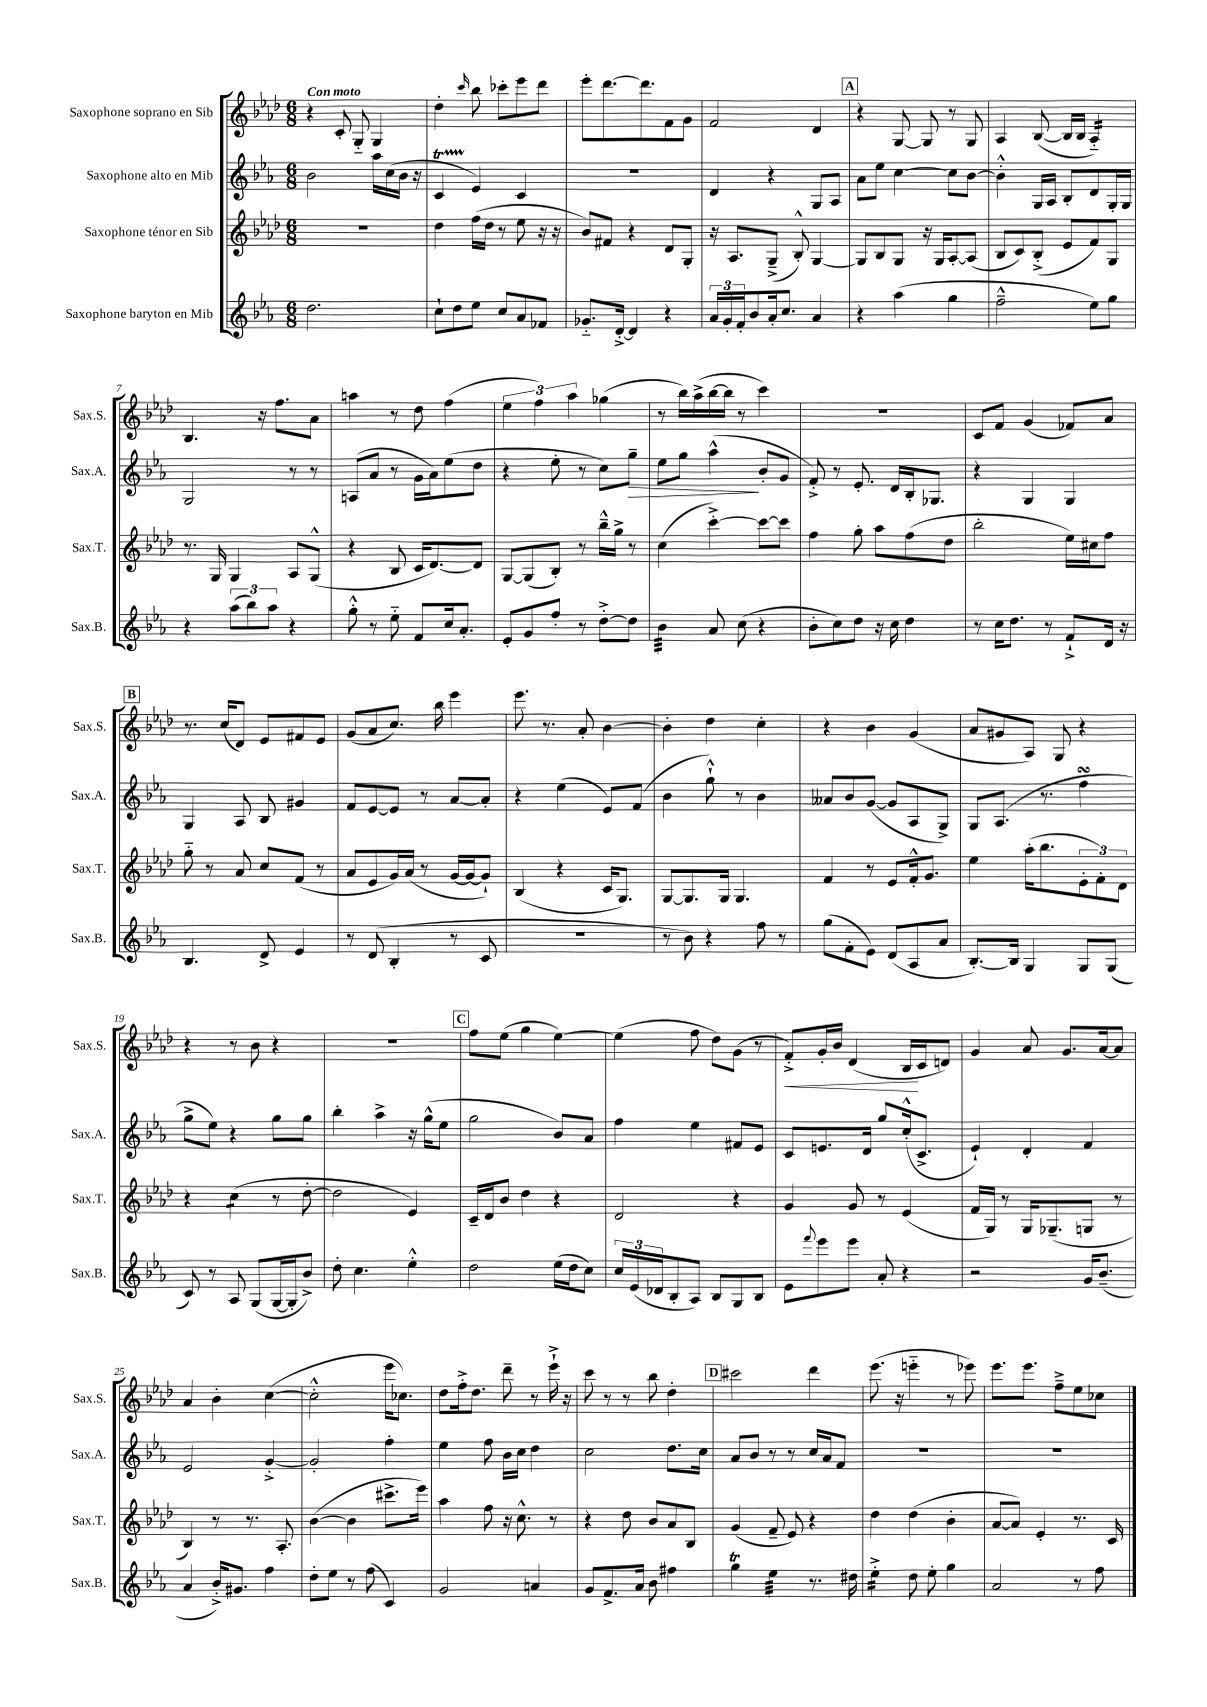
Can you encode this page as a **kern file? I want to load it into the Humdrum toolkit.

**kern	**kern	**kern	**kern
*staff4	*staff3	*staff2	*staff1
*clefG2	*clefG2	*clefG2	*clefG2
*k[b-e-a-]	*k[b-e-a-d-]	*k[b-e-a-]	*k[b-e-a-d-]
*M6/8	*M6/8	*M6/8	*M6/8
2.dd	2.r	2b-	4r
.	.	.	8c'
.	.	.	8G'~
.	.	16aa-	4G
.	.	(16cc	.
.	.	16b-	.
.	.	16r	.
=	=	=	=
8cc`	4dd-	4c	4dd-'
8dd	.	.	.
.	.	.	16qqccc
8ee-	(16ff	4e-)	8bb-
.	16dd-	.	.
8cc	8r	.	8ccc-'
8a-	8ee-	4c	8eee-
8f-	16r	.	8ddd-
.	16r	.	.
=	=	=	=
8.g-'~	8b-)	2.r	8eee-'
.	8f#	.	[8.ddd-
[16d'^	.	.	.
4d]	4r	.	.
.	.	.	8.ddd-]
4r	8d-	.	8f
.	8G'	.	8g
=	=	=	=
24a-	16r	4d	2f
24g'	.	.	.
.	8.A-	.	.
24f'	.	.	.
8b-	.	.	.
16a-'	(8G~^	4r	.
8.cc	.	.	.
.	8B-'^^)	.	.
4a-	[4G	8G	4d-
.	.	8A-	.
=	=	=	=
4r	8G]	8a-	4r
.	8B-	8ee-	.
(4aa-	8G	[4cc	[8G
.	16r	.	8G]
.	16G	.	.
4gg	[8A-'	8cc]	8r
.	(8A-]	[8b-	8G
=	=	=	=
2ff~^^	8B-	4b-'^^]	4A-
.	8c)	.	.
.	(8B-'^	16G	([8B-
.	.	16A-	.
.	8e-	8B-'	16B-]
.	.	.	16B-
8ee-)	8f)	8d	4A-'~)
8gg	8G	16G'	.
.	.	16G	.
=	=	=	=
4r	8.r	2G	4.B-
.	16G	.	.
(12aa-	4G	.	.
12bb-)	.	.	.
.	.	.	16r
12aa-	.	.	.
.	.	.	8.ff
4r	8A-	8r	.
.	(8G^^	8r	8a-
=	=	=	=
8gg'^^	4r	(8A	4aa
8r	.	8a-	.
8ee-'~	8B-	8r	8r
8f	16c	16g	8dd-
.	[8.d-)	16a-)	.
16cc	.	(8ee-	(4ff
8.a-'	.	.	.
.	8d-]	8dd	.
=	=	=	=
8e-'	[8G	4r	6ee-
8g	(8G]	.	.
.	.	.	6ff)
8ff'	8B-')	8ee-'	.
.	.	.	6aa-
8r	8r	8r	.
[8dd'^	16bb-~^^	8cc)	(4gg-
.	16gg^	.	.
8dd]	8r	8gg~	.
=	=	=	=
4b-	(4cc	8ee-	8r
.	.	8gg	16bb-)
.	.	.	(16aa-^
8a-	[4ccc'^)	(4aa-^^	[16bb-
.	.	.	16bb-]
(8cc	.	.	8r
4r	8ccc_	8b-'	4ccc)
.	8ccc]	8g	.
=	=	=	=
8b-'	4ff	8f'^)	2.r
8cc)	.	8r	.
8dd	8gg'	8.e-'	.
16r	8aa-	.	.
16cc	.	16d	.
4dd	(8ff	16B-'	.
.	.	8.G-	.
.	8dd-	.	.
=	=	=	=
8r	2bb-'	4r	8c
16cc	.	.	8f
8.dd	.	.	.
.	.	4G	(4g
8r	.	.	.
8f`^	16ee-)	4G	8f-)
.	16cc#	.	.
16d	8ff	.	8a-
16r	.	.	.
=	=	=	=
4.B-	8gg'~	4G	8.r
.	8r	.	.
.	.	.	(16cc
.	8a-	8A-	8d-)
8d^	8cc	8B-	8e-
4e-	(8f	4g#	8f#
.	8r	.	8e-
=	=	=	=
8r	8a-	8f	(8g
(8d	8e-	[8e-	8a-
4B-'	16g)	8e-]	8.cc)
.	(16a-	.	.
.	8r	8r	.
.	.	.	16bb-
8r	[16g	[8a-	4eee-
.	16g_	.	.
8c	8g`])	8a-']	.
=	=	=	=
2.r	(4B-	4r	8.eee-
.	.	.	8.r
.	4r	(4ee-	.
.	.	.	8a-'
.	16c	8e-)	[4b-
.	8.G)	.	.
.	.	(8f	.
=	=	=	=
8r	[8G	4b-	4b-']
8b-)	8.G]	.	.
4r	.	8gg`^^)	4dd-
.	16G	.	.
.	4.G	8r	.
8ff	.	4b-	4cc'
8r	.	.	.
=	=	=	=
(8gg	4f	8a--	4r
8f'	.	8b-	.
8e-)	8r	([8g	4b-
(8d	8e-	8g]	.
8A-	16f'^^	8A-	(4g
.	8.g	.	.
8a-	.	8G^)	.
=	=	=	=
[8.B-')	4ee-	8G	8a-
.	.	(8.A-	8g#
16B-]	.	.	.
4G	(16aa-'	.	8A-)
.	8.bb-	8.r	.
.	.	.	8G
8G	12e-'	4ff	4r
.	12f')	.	.
(8G	.	.	.
.	12d-	.	.
=	=	=	=
8c)	4r	8gg^	4r
8r	.	8ee-)	.
8A-	(4cc	4r	8r
(8G	.	.	8b-
[16G	8r	8gg	4r
16G']	.	.	.
8b-^)	[8dd-'	8gg	.
=	=	=	=
8dd'	2dd-]	4bb-'	2.r
4.cc	.	.	.
.	.	4aa-^	.
4ee-'^^	4e-)	16r	.
.	.	(16gg^^	.
.	.	8ee-	.
=	=	=	=
2dd	16c~	2gg	8ff
.	16d-	.	.
.	8b-	.	(8ee-
.	4dd-	.	4gg
(16ee-	4r	8b-)	[4ee-)
16dd	.	.	.
8cc)	.	8a-	.
=	=	=	=
24cc	2d-	4ff	(4ee-]
(24e-	.	.	.
24d-	.	.	.
8B-'	.	.	.
8A-)	.	4ee-	8ff
8B-	.	.	8dd-)
8G	4r	8f#	(8g
8B-	.	8e-	8r
=	=	=	=
8e-	4g	8c	8f'^)
8qqfff	.	.	.
8eee-	.	8.e	16g'
.	.	.	16b-
8eee-	8g	.	(4d-
.	.	16d	.
8a-'	8r	8gg	.
4r	(4e-	(16cc'^^	16B-
.	.	8.c^	16c
.	.	.	8d)
=	=	=	=
2r	16f	4e-`)	4g
.	16G)	.	.
.	8r	.	.
.	16G	4d'	8a-
.	(8.G-~	.	.
.	.	.	8.g
16g	8G	4f	.
(8.b-~	.	.	[16a-
.	8r	.	8a-]
=	=	=	=
4a-	4B-)	2e-	4a-
16b-'^)	8r	.	4b-'
8.g#	.	.	.
.	8.r	.	.
4ff	.	[4g'^	([4cc
.	8.A-'	.	.
=	=	=	=
8dd'	([4b-	2g']	2cc'^^]
8ee-	.	.	.
8r	4b-]	.	.
(8ff	.	.	.
4c)	8.ccc#^	4ff'	16eee-
.	.	.	8.cc-)
.	16eee-)	.	.
=	=	=	=
2g	4aa-	4ee-	8dd-
.	.	.	16ff'^
.	.	.	8.dd-
.	8ff	8ff	.
.	16r	16b-	8ddd-~
.	8.cc^^	16cc	.
4a	.	4dd	8r
.	8r	.	16eee-`^
.	.	.	16r
=	=	=	=
8g	4r	2cc	8ccc
8.f^	.	.	8r
.	8dd-	.	8r
16a-	.	.	.
8b-	8b-	.	8bb-
4ff#	8a-	8.dd	4dd-'
.	8B-	.	.
.	.	16cc	.
=	=	=	=
4gg	(4g	8a-	2ccc#
.	.	8b-	.
4ee-	8f~	8r	.
.	8e-)	8r	.
8.r	4r	16cc	4ddd-
.	.	16a-	.
.	.	8f	.
16dd#	.	.	.
=	=	=	=
4ee-'^	4dd-	2.r	(8.eee-
.	.	.	16r
8dd	(4dd-	.	4eee'~
8ee-'	.	.	.
4gg	4b-'	.	8r
.	.	.	8eee-)
=	=	=	=
2a-	[8a-	2.r	8.eee-
.	8a-])	.	.
.	.	.	8.eee-
.	4e-'	.	.
.	.	.	8ff~^
8r	8.r	.	8ee-
8ff	.	.	8cc-
.	16c	.	.
==	==	==	==
*-	*-	*-	*-
